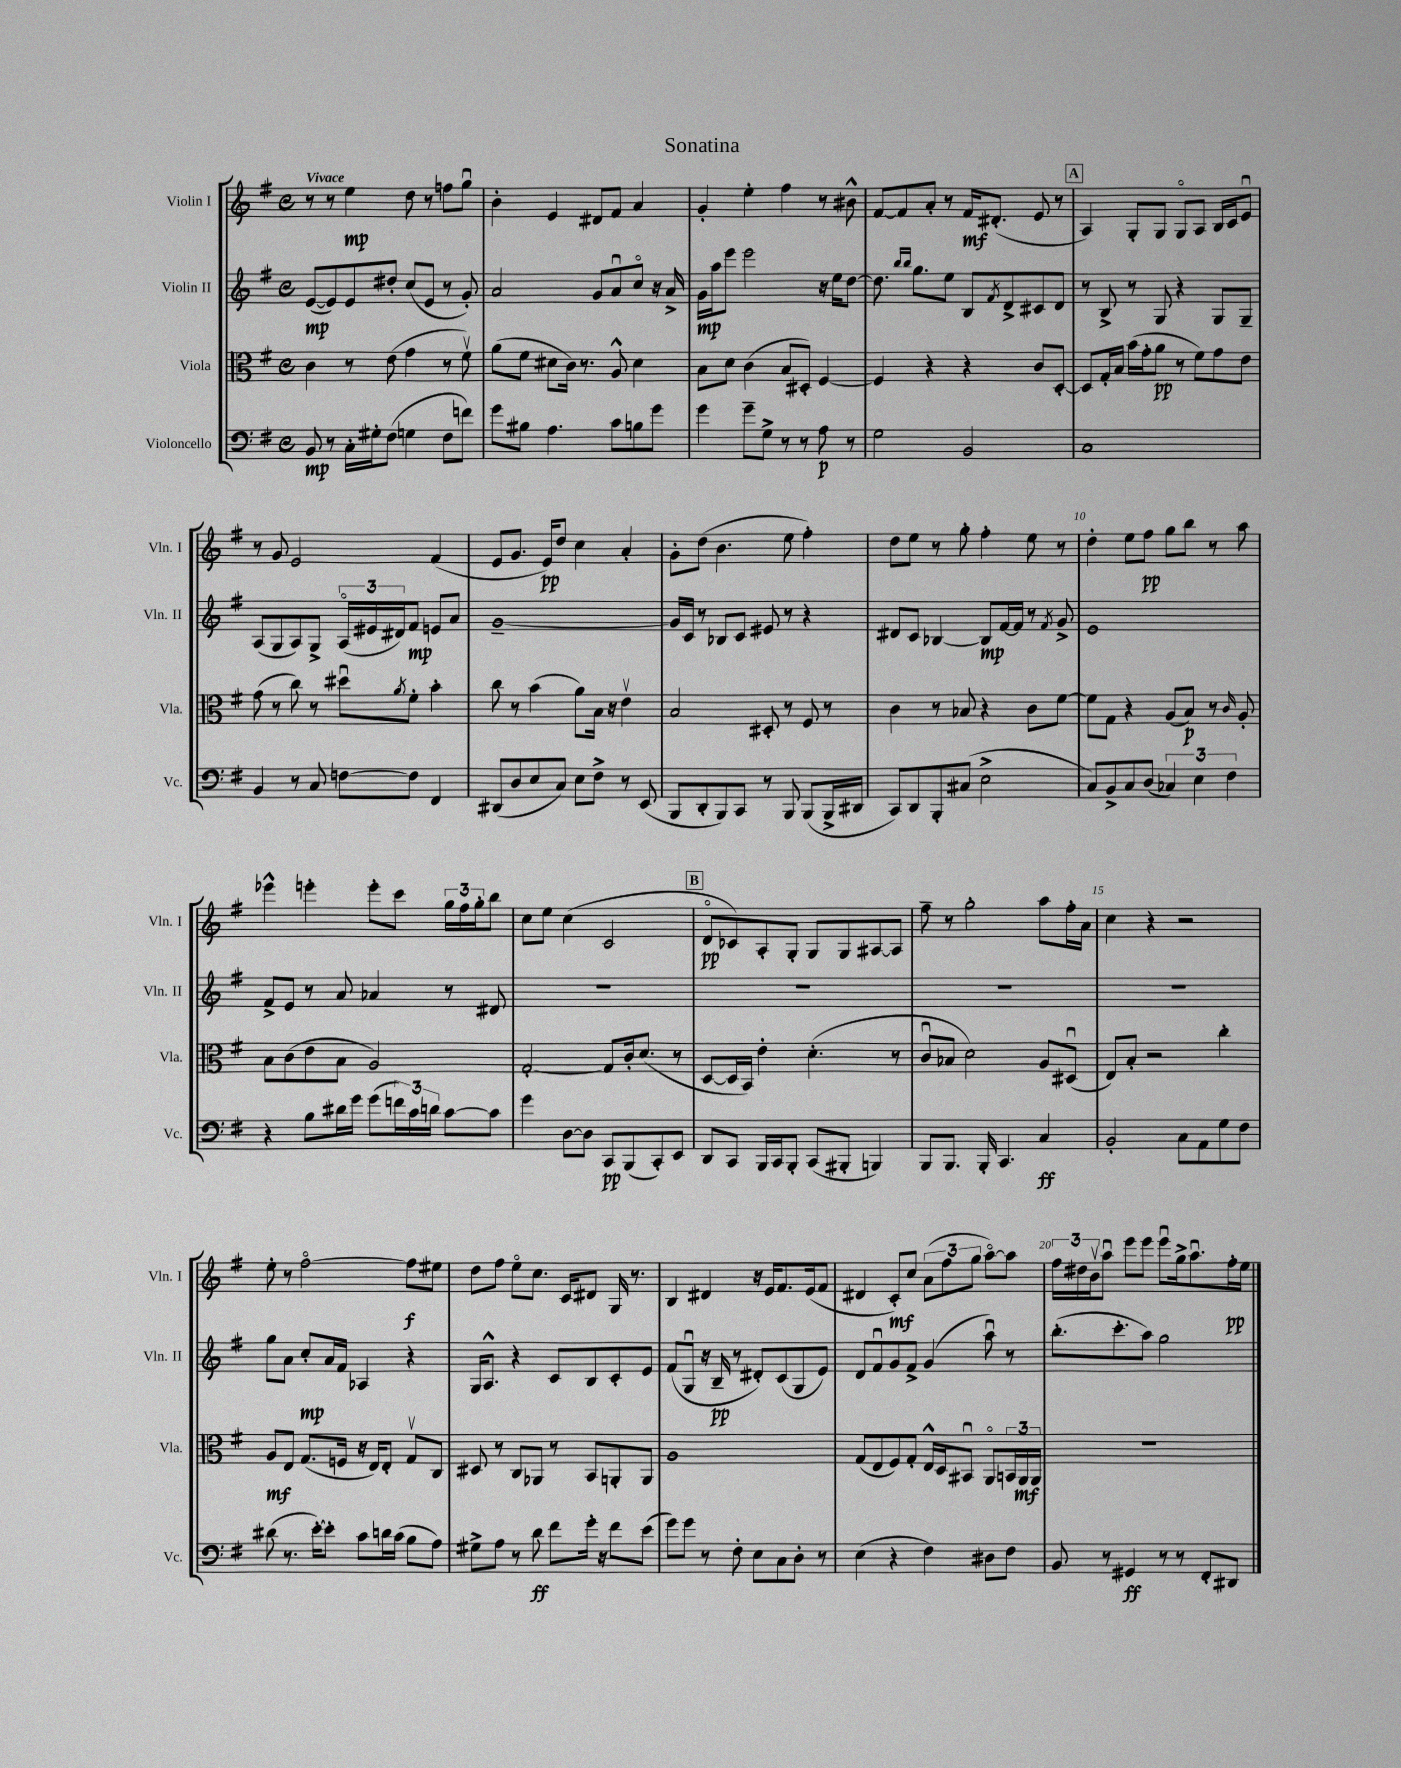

**kern	**dynam	**kern	**dynam	**kern	**dynam	**kern	**dynam
*part4	*part4	*part3	*part3	*part2	*part2	*part1	*part1
*staff4	*staff4	*staff3	*staff3	*staff2	*staff2	*staff1	*staff1
*I"Violoncello	*	*I"Viola	*	*I"Violin II	*	*I"Violin I	*
*I'Vc.	*	*I'Vla.	*	*I'Vln. II	*	*I'Vln. I	*
*clefF4	*	*clefC3	*	*clefG2	*	*clefG2	*
*k[f#]	*	*k[f#]	*	*k[f#]	*	*k[f#]	*
*M4/4	*	*M4/4	*	*M4/4	*	*M4/4	*
*met(c)	*	*met(c)	*	*met(c)	*	*met(c)	*
=1	=1	=1	=1	=1	=1	=1	=1
!	!	!	!	!	!	!LO:TX:a:B:t=Vivace	!
8BB/	mp	4c\	.	([8e/L	mp	8r	.
8r	.	.	.	8e/])	.	8r	.
16C'\LL	.	8r	.	8e/	.	4ee\	mp
16G#X'\J	.	.	.	.	.	.	.
(8F#\J	.	(8e\	.	8dd#X'/J	.	.	.
4Gn\	.	4g\	.	(8cc/L	.	8dd\	.
.	.	.	.	8e/J	.	8r	.
8F#\L	.	8r	.	8r	.	8ffn\L	.
8fn\J)	.	8f#v\)	.	8g'/)	.	8ggu\J	.
=2	=2	=2	=2	=2	=2	=2	=2
8g\L	.	(8a\L	.	2a/	.	4b'\	.
8B#X\J	.	8f#\J	.	.	.	.	.
4.A\	.	8d#X\L	.	.	.	4e/	.
.	.	16c\Jk)	.	.	.	.	.
.	.	8.r	.	.	.	.	.
.	.	.	.	8g/L	.	8d#X/L	.
8c\L	.	8A^^/	.	8au/	.	8f#/J	.
8Bn\	.	4d#\	.	8cc/J	.	4a/	.
8g\J	.	.	.	16r	.	.	.
.	.	.	.	16a^/	.	.	.
=3	=3	=3	=3	=3	=3	=3	=3
4g\	.	8B\L	.	16g\LL	mp	4g'/	.
.	.	.	.	16aa\J	.	.	.
.	.	8d\J	.	8eee\J	.	.	.
8g~\L	.	(4c\	.	2eee\	.	4ee'\	.
8G^\J	.	.	.	.	.	.	.
8r	.	8B/L	.	.	.	4ff#\	.
8r	.	8D#X'/J)	.	.	.	.	.
8A\	p	[4F#/	.	16r	.	8r	.
.	.	.	.	16ee\KL	.	.	.
8r	.	.	.	[8dd\J	.	8b#X^^\	.
=4	=4	=4	=4	=4	=4	=4	=4
2G\	.	4F#/]	.	8.dd\]	.	[8f#/L	.
.	.	.	.	.	.	8f#/]	.
.	.	.	.	16qqbb/LL	.	.	.
.	.	.	.	16qqbb/JJ	.	.	.
.	.	.	.	8.gg\L	.	.	.
.	.	4r	.	.	.	8a'/J	.
.	.	.	.	8ee\J	.	8r	.
2BB/	.	4r	.	8B/L	.	16f#/KL	mf
.	.	.	.	.	.	(8.d#X'/J	.
.	.	.	.	8qf#/	.	.	.
.	.	.	.	8d^/	.	.	.
.	.	8c/L	.	8c#X/	.	8e/	.
.	.	[8D'/J	.	8d/J	.	8r	.
!!LO:REH:place=s1:t=A
=5	=5	=5	=5	=5	=5	=5	=5
1C	.	8D/L]	.	8r	.	4A/)	.
.	.	16G'/L	.	8B^/	.	.	.
.	.	16B/JJ	.	.	.	.	.
.	.	(16b\LL	.	8r	.	8G'/L	.
.	.	16g'\J	.	.	.	.	.
.	.	8a\J	pp	8G/	.	8G/J	.
.	.	8r	.	4r	.	8G/L	.
.	.	8f#\L)	.	.	.	8A/J	.
.	.	8g\	.	8G/L	.	16B/LL	.
.	.	.	.	.	.	16c/J	.
.	.	8e\J	.	8G~/J	.	8eu/J	.
!!LO:LB:g=z
=6	=6	=6	=6	=6	=6	=6	=6
4BB/	.	(8g\	.	(8A/L	.	8r	.
.	.	8r	.	8G/	.	8g/	.
8r	.	8cc\)	.	8A/)	.	2e/	.
8C/	.	8r	.	8G^/J	.	.	.
[8Fn\L	.	8dd#Xu\L	.	(24A/LL	.	.	.
.	.	.	.	24e#X/	.	.	.
.	.	.	.	24d#X/J)	.	.	.
.	.	8qa/	.	.	.	.	.
8F\J]	.	8f#'\J	.	8f#/J	mp	.	.
4FF#/	.	4b'\	.	8en/L	.	(4f#/	.
.	.	.	.	8a/J	.	.	.
=7	=7	=7	=7	=7	=7	=7	=7
(8DD#X/L	.	8cc\	.	[1g~	.	8e/L	.
8D/	.	8r	.	.	.	8.g/J	.
8E/	.	(4b\	.	.	.	.	.
.	.	.	.	.	.	16e/KL)	pp
8C/J)	.	.	.	.	.	8dd/J	.
8E\L	.	8a\L)	.	.	.	4cc\	.
8F#^\J	.	16B\Jk	.	.	.	.	.
.	.	16r	.	.	.	.	.
8r	.	4ev\	.	.	.	4a'/	.
(8EE/	.	.	.	.	.	.	.
=8	=8	=8	=8	=8	=8	=8	=8
8BBB/L	.	2B/	.	16g/LL]	.	8g'\L	.
.	.	.	.	16c/JJ	.	.	.
8DD'/	.	.	.	8r	.	(8dd\J	.
8BBB/)	.	.	.	8B-X/L	.	4.b\	.
8CC/J	.	.	.	8c/J	.	.	.
8r	.	8D#X'/	.	8e#X/	.	.	.
8BBB/	.	8r	.	8r	.	8ee\	.
(8BBB/L	.	8F#/	.	4r	.	4ff#'\)	.
16BBB^/L	.	8r	.	.	.	.	.
16DD#X/JJ	.	.	.	.	.	.	.
=9	=9	=9	=9	=9	=9	=9	=9
8CC/L)	.	4c\	.	8d#X/L	.	8dd\L	.
8DD/	.	.	.	8c/J	.	8ee\J	.
8BBB'/	.	8r	.	[4B-X/	.	8r	.
(8C#X/J	.	8B-X/	.	.	.	8gg'\	.
2E^\	.	4r	.	8B-/L]	mp	4ff#'\	.
.	.	.	.	[16f#/L	.	.	.
.	.	.	.	16f#/JJ]	.	.	.
.	.	8c\L	.	8r	.	8ee\	.
.	.	.	.	8qf#/	.	.	.
.	.	[8f#\J	.	8g^/	.	8r	.
=10	=10	=10	=10	=10	=10	=10	=10
8C/L)	.	8f#\L]	.	1e	.	4dd'\	.
8BB^/	.	8G\J	.	.	.	.	.
8C/	.	4r	.	.	.	8ee\L	.
(8D/J	.	.	.	.	.	8ff#\J	pp
6C-X/)	.	(8A/L	.	.	.	8gg\L	.
.	.	8B/J)	p	.	.	8bb\J	.
6E\	.	.	.	.	.	.	.
.	.	8r	.	.	.	8r	.
6F#\	.	.	.	.	.	.	.
.	.	16qqc/	.	.	.	.	.
.	.	8A'/	.	.	.	8aa\	.
!!LO:LB:g=z
=11	=11	=11	=11	=11	=11	=11	=11
4r	.	8B\L	.	8f#^/L	.	4eee-X^^\	.
.	.	(8c\	.	8e/J	.	.	.
8B\L	.	8e\	.	8r	.	4eeen'\	.
16d#X\L	.	8B\J	.	8a/	.	.	.
16g\JJ	.	.	.	.	.	.	.
(8g\L	.	2A/)	.	4a-X/	.	8eee'\L	.
24fn\L)	.	.	.	.	.	8ccc\J	.
24c\	.	.	.	.	.	.	.
24dn\JJ	.	.	.	.	.	.	.
[8c\L	.	.	.	8r	.	24gg\LL	.
.	.	.	.	.	.	24ff#\	.
.	.	.	.	.	.	24gg'\J	.
8c\J]	.	.	.	8d#X/	.	8bb\J	.
=12	=12	=12	=12	=12	=12	=12	=12
4g\	.	[2G'/	.	1r	.	8cc\L	.
.	.	.	.	.	.	8ee\J	.
[8D\L	.	.	.	.	.	(4cc\	.
8D\J]	.	.	.	.	.	.	.
8CC/L	pp	8G/L]	.	.	.	2c/	.
(8BBB/	.	16c'/k	.	.	.	.	.
.	.	(8.d/J	.	.	.	.	.
8CC'/)	.	.	.	.	.	.	.
8EE/J	.	8r	.	.	.	.	.
!!LO:REH:place=s1:t=B
=13	=13	=13	=13	=13	=13	=13	=13
8DD/L	.	[8D/L	.	1r	.	8d/L	pp
8CC/J	.	16D/L]	.	.	.	8c-X/)	.
.	.	16BB/JJ)	.	.	.	.	.
16BBB/LL	.	4e'\	.	.	.	8A'/	.
16CC/J	.	.	.	.	.	.	.
8BBB'/J	.	.	.	.	.	8G'/J	.
(8CC/L	.	(4.d'\	.	.	.	8G/L	.
8BBB#X'/J	.	.	.	.	.	8G/	.
4BBBn/)	.	.	.	.	.	[8A#X/	.
.	.	8r	.	.	.	8A#/J]	.
=14	=14	=14	=14	=14	=14	=14	=14
8BBB/L	.	8cu/L	.	1r	.	8ff#~\	.
8.BBB/J	.	8B-X/J	.	.	.	8r	.
.	.	2d\)	.	.	.	2gg'\	.
16BBB'/	.	.	.	.	.	.	.
4.CC/	.	.	.	.	.	.	.
4C/	ff	8A/L	.	.	.	8aa\L	.
.	.	(8D#Xu/J	.	.	.	16ff#'\L	.
.	.	.	.	.	.	16a\JJ	.
=15	=15	=15	=15	=15	=15	=15	=15
2BB'/	.	8E/L)	.	1r	.	4cc\	.
.	.	8B'/J	.	.	.	.	.
.	.	2r	.	.	.	4r	.
8C\L	.	.	.	.	.	2r	.
8AA\	.	.	.	.	.	.	.
8G\	.	4cc'\	.	.	.	.	.
8F#\J	.	.	.	.	.	.	.
!!LO:LB:g=z
=16	=16	=16	=16	=16	=16	=16	=16
(8d#X\	.	8A/L	mf	8gg\L	.	8ee'\	.
8.r	.	8E/J	.	8a\J	.	8r	.
.	.	(8.G/L	.	8cc'/L	mp	[2ff#\	.
[16e'\KL)	.	.	.	.	.	.	.
8e'\J]	.	.	.	16a/L	.	.	.
.	.	16Fn/Jk	.	16f#/JJ	.	.	.
8c\L	.	16r	.	4A-X/	.	.	.
.	.	16E/KL)	.	.	.	.	.
16dn\L	.	8E'/J	.	.	.	.	.
(16c\JJ	.	.	.	.	.	.	.
8B\L	.	8Gv/L	.	4r	.	8ff#\L]	f
8A\J)	.	8C/J	.	.	.	8ee#X\J	.
=17	=17	=17	=17	=17	=17	=17	=17
8G#X^\L	.	8D#X/	.	16G/KL	.	8dd\L	.
.	.	.	.	8.A^^/J	.	.	.
8A\J	.	8r	.	.	.	8ff#\J	.
8r	.	8C/L	.	4r	.	8ee\L	.
8d\	ff	8AA-X/J	.	.	.	8.cc\J	.
8f#\L	.	8r	.	8c/L	.	.	.
.	.	.	.	.	.	16c/KL	.
16g'\Jk	.	8BB/L	.	8B/	.	8d#X/J	.
16r	.	.	.	.	.	.	.
8f#\L	.	8AAn'/	.	8c'/	.	16G/	.
.	.	.	.	.	.	8.r	.
(8e\J	.	8AA/J	.	8e/J	.	.	.
=18	=18	=18	=18	=18	=18	=18	=18
8g\L)	.	1A	.	(8f#/L	.	4B/	.
8g\J	.	.	.	8Gu/J	.	.	.
8r	.	.	.	16r	.	4d#X/	.
.	.	.	.	16B~/	pp	.	.
8F#'\	.	.	.	8r	.	.	.
8E\L	.	.	.	8d#X'/L)	.	16r	.
.	.	.	.	.	.	16e/KL	.
8C\	.	.	.	(8c/	.	8.f#/	.
8D'\J	.	.	.	8G/	.	.	.
.	.	.	.	.	.	(16e/k	.
8r	.	.	.	8e/J)	.	8f#/J	.
=19	=19	=19	=19	=19	=19	=19	=19
(4E\	.	(8G/L	.	8d/L	.	4d#X/	.
.	.	8E/	.	8f#u/	.	.	.
4r	.	8F#/)	.	8g/	.	8c'/L)	mf
.	.	8G'/J	.	8f#^/J	.	8cc/J	.
4F#\)	.	16E^^/LL	.	(4g/	.	(12a\L	.
.	.	16D/J	.	.	.	.	.
.	.	.	.	.	.	12ff#\	.
.	.	8BB#Xu/J	.	.	.	.	.
.	.	.	.	.	.	12gg\J	.
8D#X\L	.	8AA/L	.	8aau\)	.	[8aa\L)	.
8F#\J	.	24BBn/L	.	8r	.	8aa\J]	.
.	.	24AA/	mf	.	.	.	.
.	.	24AA/JJ	.	.	.	.	.
=20	=20	=20	=20	=20	=20	=20	=20
8BB/	.	1r	.	(8.bb'\L	.	24ff#\LL	.
.	.	.	.	.	.	24dd#X\	.
.	.	.	.	.	.	24bv\J	.
8r	.	.	.	.	.	8aau\J	.
.	.	.	.	8.ccc'\	.	.	.
4GG#X/	ff	.	.	.	.	8eee\L	.
.	.	.	.	8aa\J)	.	8eee\J	.
8r	.	.	.	2gg\	.	8eeeu\L	.
8r	.	.	.	.	.	16gg^\k	.
.	.	.	.	.	.	8.aau\	.
8FF#'/L	.	.	.	.	.	.	.
8DD#X/J	.	.	.	.	.	16ff#'\L	pp
.	.	.	.	.	.	16ee\JJ	.
==	==	==	==	==	==	==	==
*-	*-	*-	*-	*-	*-	*-	*-
